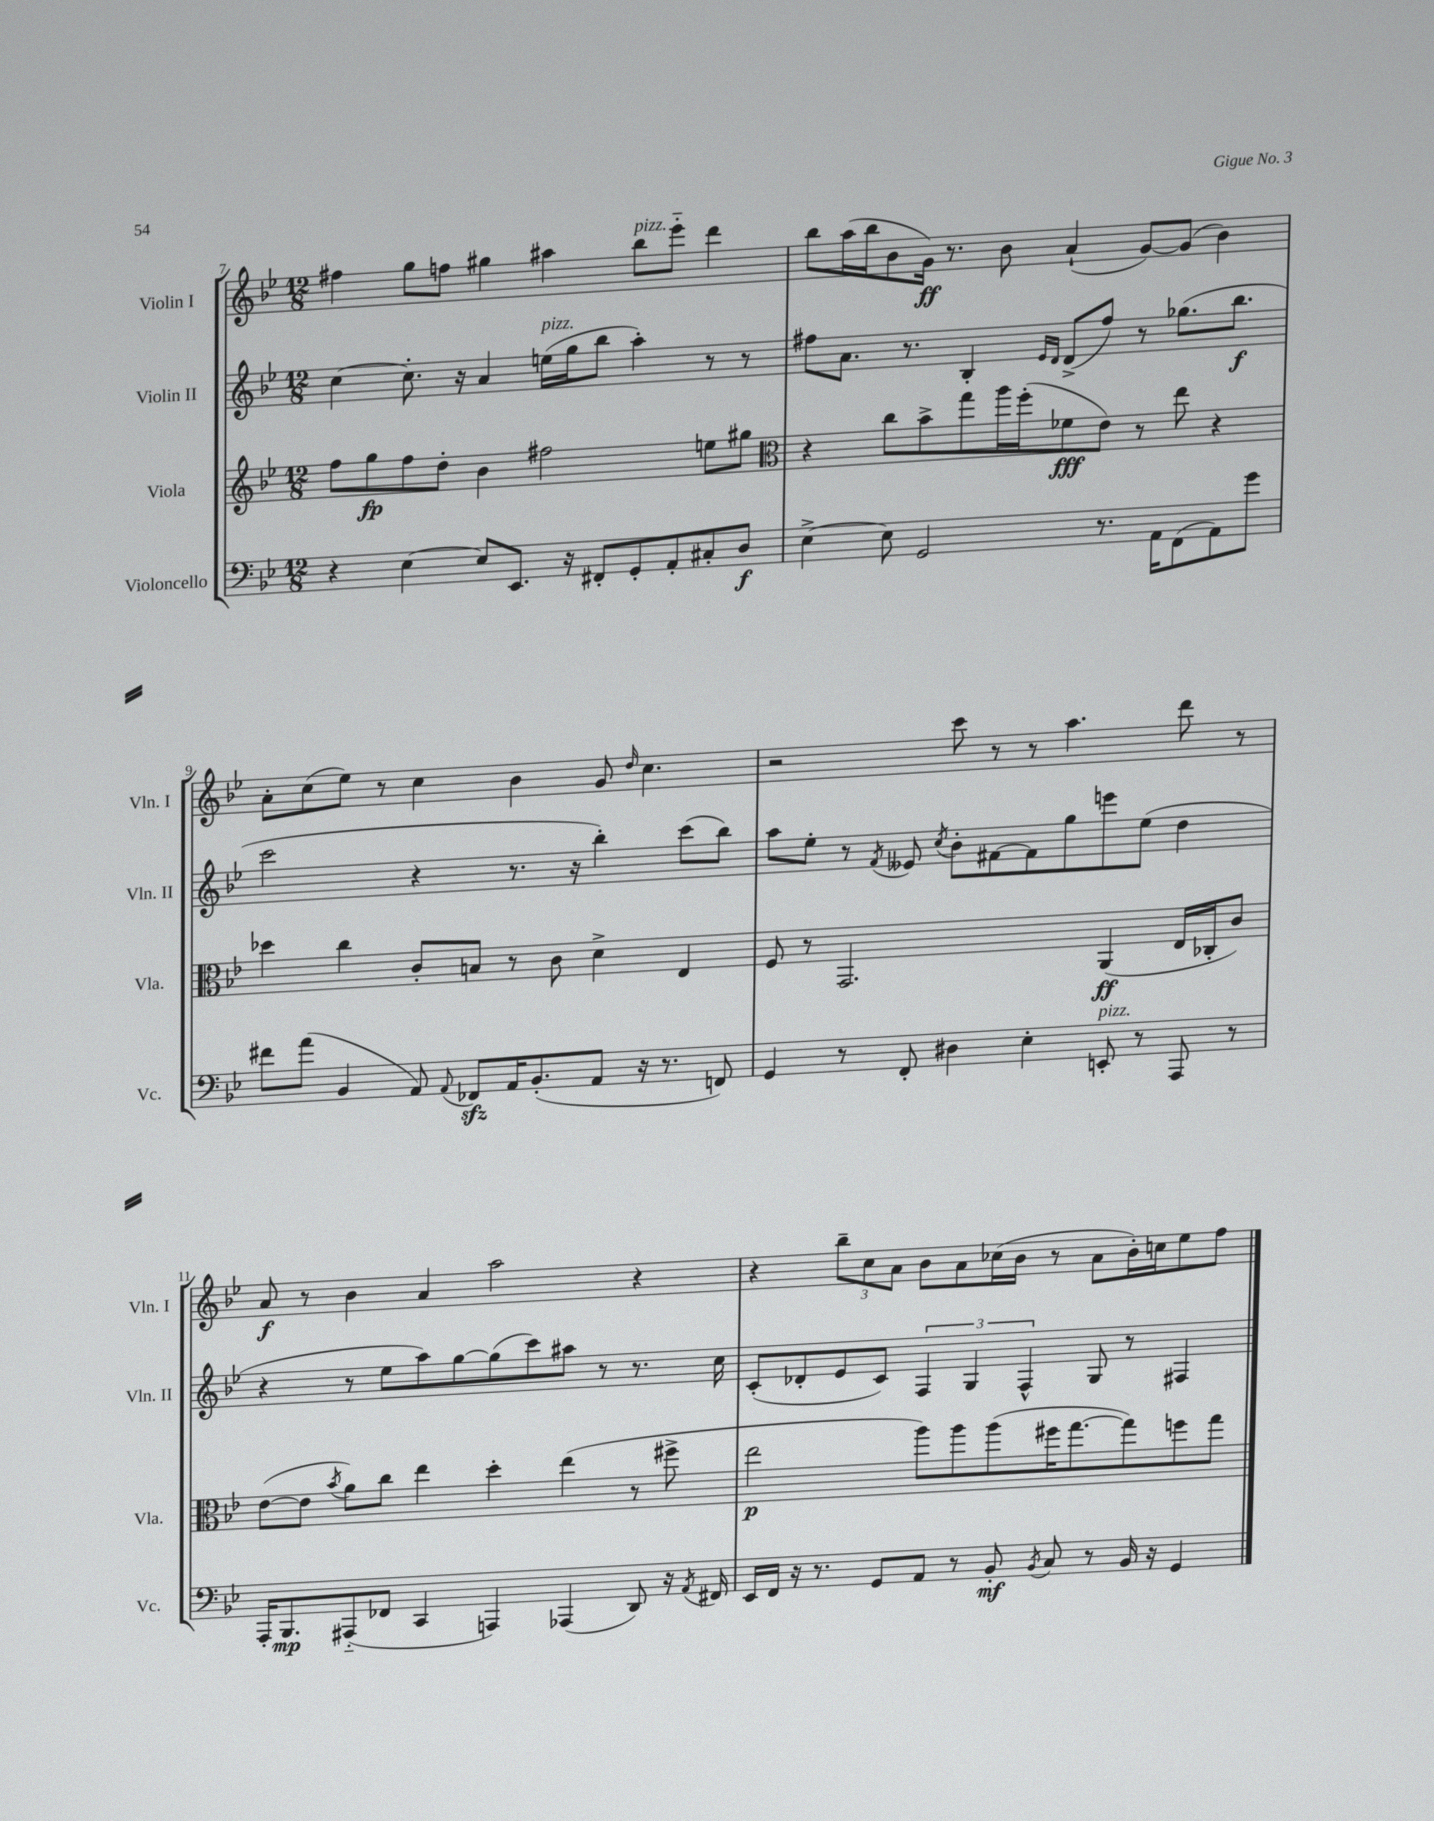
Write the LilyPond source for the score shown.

<<
\new StaffGroup <<
\new Staff = "s0" \with { instrumentName = "Violin I" shortInstrumentName = "Vln. I" } {
    \clef treble \key bes \major \numericTimeSignature \time 12/8
    \autoBeamOff fis''4 g''8[ f''8] gis''4 ais''4 bes''8[^\markup { \italic "pizz." } ees'''8]-_ d'''4 |
    bes''8[ a''16( bes''16 bes'8 g'16]\ff) r8. bes'8 a'4-!( g'8[~) g'8]( bes'4) |
    a'8[-. c''8( ees''8]) r8 c''4 bes'4 g'8 \grace { d''16 } c''4. |
    r2 c'''8 r8 r8 a''4. d'''8 r8 |
    a'8\f r8 bes'4 a'4 a''2 r4 |
    r4 \tuplet 3/2 { bes''8[-- c''8 a'8] } bes'8[ a'8 ces''16( bes'16] r8 a'8[ bes'16-.) c''16 ees''8 f''8] \bar "|." |
}
\new Staff = "s1" \with { instrumentName = "Violin II" shortInstrumentName = "Vln. II" } {
    \clef treble \key bes \major \numericTimeSignature \time 12/8
    \autoBeamOff c''4~ c''8.-. r16 a'4 e''16[^\markup { \italic "pizz." }( g''16 bes''8] a''4-.) r8 r8 |
    fis''8[ a'8.] r8. bes4-. \grace { ees'16[ d'16] } d'8[->( fis''8]) r8 ges''8.[( bes''8.]\f |
    c'''2 r4 r8. r16 bes''4-.) c'''8[( bes''8]) |
    a''8[ ees''8]-. r8 \acciaccatura { f'8 } eeses'8 \acciaccatura { c''8 } bes'8[-. fis'8~ fis'8 g''8 e'''8 ees''8]( d''4 |
    r4 r8 ees''8[ a''8) g''8~ g''8( c'''8) ais''8] r8 r8. c''16 |
    c'8[-.( des'8-. ees'8 c'8]) \tuplet 3/2 { f4 g4 f4-^ } g8 r8 fis4 \bar "|." |
}
\new Staff = "s2" \with { instrumentName = "Viola" shortInstrumentName = "Vla." } {
    \clef treble \key bes \major \numericTimeSignature \time 12/8
    \autoBeamOff f''8[ g''8\fp f''8 d''8]-. bes'4 fis''2 e''8[ gis''8] |
    \clef alto r4 c''8[ bes'8-> g''8 a''16 f''16-.( fes'8\fff ees'8]) r8 ees''8 r4 |
    des''4 c''4 c'8[-. b8] r8 c'8 d'4-> ees4 |
    f8 r8 g,2. a,4\ff( ees16[ ces16-. c'8]) |
    ees'8[~( ees'8] \acciaccatura { bes'8 } a'8[) c''8] ees''4 d''4-. ees''4( r8 fis''8-> |
    ees''2\p a''8[) a''8 a''8( fis''16 g''8.~ g''8) f''8 g''8] \bar "|." |
}
\new Staff = "s3" \with { instrumentName = "Violoncello" shortInstrumentName = "Vc." } {
    \clef bass \key bes \major \numericTimeSignature \time 12/8
    \autoBeamOff r4 ees4~ ees8[ ees,8.] r16 fis,8[-. g,8-. a,8-. cis8-. d8]\f |
    ees4~-> ees8 g,2 r8. a,16[ f,8( a,8) g'8] |
    fis'8[ a'8]( bes,4 a,8) \appoggiatura { a,8 } fes,8[\sfz a,16 bes,8.-.( a,8] r16 r8. f,8) |
    g,4 r8 f,8-. dis4 ees4-. e,8-.^\markup { \italic "pizz." } r8 a,,8 r8 |
    a,,16[-. bes,,8.\mp ais,,8-_( fes,8] c,4 a,,4) aes,,4( d,8) r16 \acciaccatura { a,8 } fis,16 |
    ees,16[ f,16] r16 r8. g,8[ a,8] r8 bes,8-.\mf \acciaccatura { bes,8 } c8 r8 bes,16 r16 g,4 \bar "|." |
}
>>
>>
\layout { \context { \Score currentBarNumber = #7 } }
